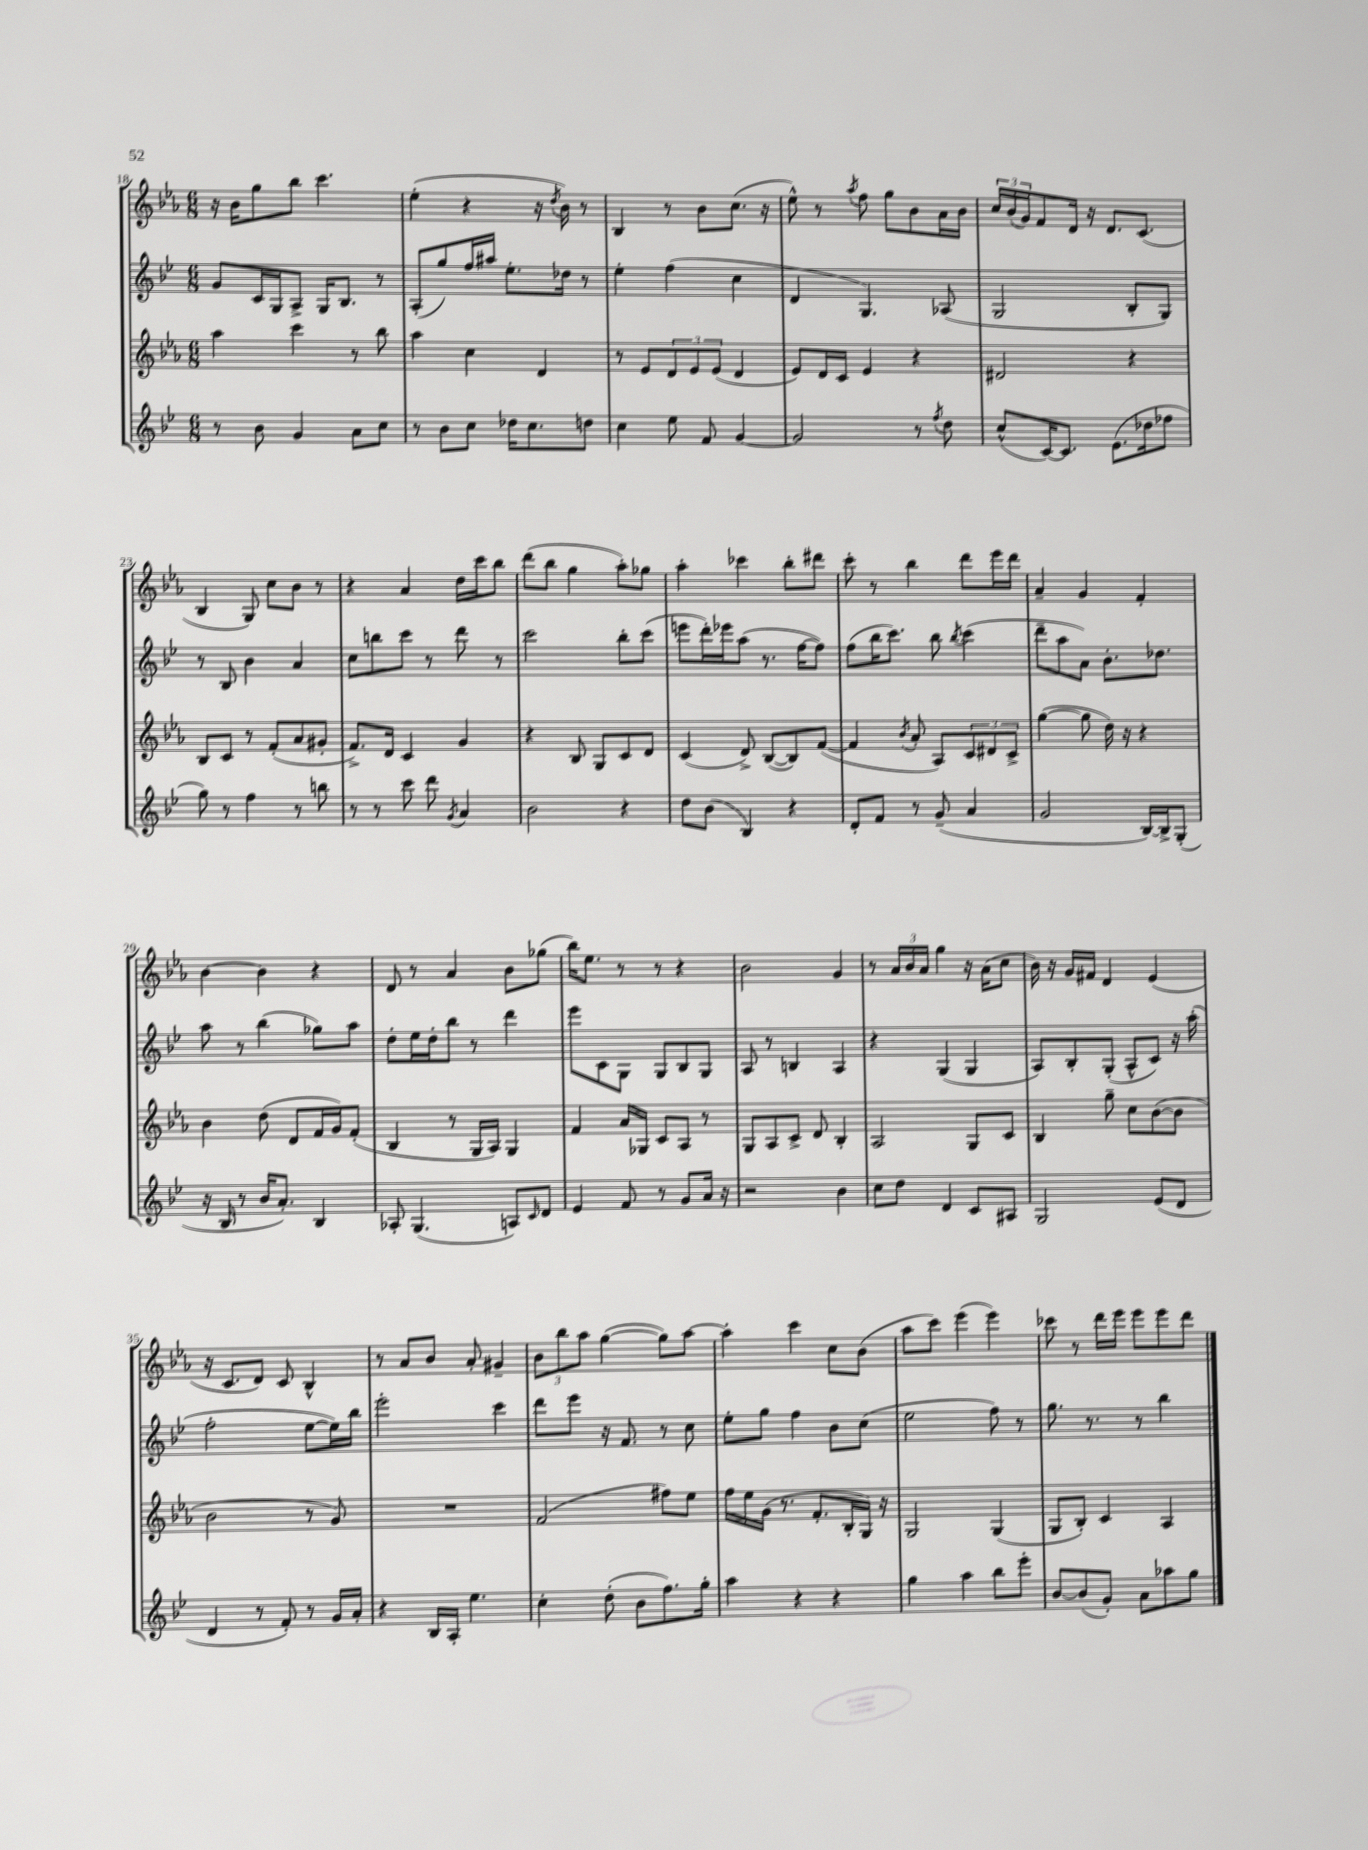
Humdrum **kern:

**kern	**kern	**kern	**kern
*staff4	*staff3	*staff2	*staff1
*clefG2	*clefG2	*clefG2	*clefG2
*k[b-e-]	*k[b-e-a-]	*k[b-e-]	*k[b-e-a-]
*M6/8	*M6/8	*M6/8	*M6/8
8r	4aa-\	8g/L	16r
.	.	.	16b-\LK
8b-\	.	16c/L	8gg\
.	.	16G/J	.
4g/	4ccc\	8A^/J	8bb-\J
.	.	16G/LK	4.ccc\
.	.	8.B-/J	.
8a\L	8r	.	.
8cc\J	8bb-\	8r	.
=	=	=	=
8r	4aa-\	(8A'/L	(4ee-'\
8b-\L	.	8gg/)	.
8cc\J	4cc\	16ff/L	4r
.	.	16aa#/JJ	.
16dd-\LK	.	8.ee-'\L	.
8.cc\	.	.	.
.	4d/	.	16r
.	.	.	8qdd/
.	.	16dd-\Jk	16b-\)
8dd\J	.	8r	8r
=	=	=	=
4cc\	8r	4ee-'\	4B-/
.	8e-/L	.	.
8ee-\	12d/	(4ff\	8r
.	12e-/	.	.
8f/	.	.	8b-\L
.	(12e-/J	.	.
[4g/	4d/	4cc\	(8.cc\J
.	.	.	16r
=	=	=	=
2g/]	8e-/L)	4d/	8ee-^^\)
.	16d/L	.	8r
.	16c/JJ	.	.
.	.	.	8qaa-/
.	4e-/	4.G/)	8ff\
.	.	.	8gg\L
8r	4r	.	8b-\
8qff/	.	.	.
8dd\	.	(8A-/	16a-\L
.	.	.	16b-\JJ
=	=	=	=
(8cc^^/L	2d#/	2G/	24cc/LL
.	.	.	(24b-/
.	.	.	24g/J)
[16c/K)	.	.	8f/
8.c/]J	.	.	.
.	.	.	16d/Jk
.	.	.	16r
(8.e-\L	.	.	8.d/L
.	4r	8B-'/L	.
16dd-\k	.	.	(8.c/J
8ff-\J	.	8G/J)	.
=	=	=	=
8gg\)	8B-/L	8r	4B-/
8r	8c/J	8B-/	.
4ff\	8r	4b-\	8G/)
.	(8f'/L	.	8cc\L
8r	8a-/	4a/	8b-\J
8bb\	8g#'/J	.	8r
=	=	=	=
8r	8.f^/L)	8cc\L	4r
8r	.	8bb\	.
.	16d/Jk	.	.
8ccc\	4c/	8ccc\J	4a-/
8ddd\	.	8r	.
8qg/	.	.	.
4a/	4g/	8ddd\	16dd\LL
.	.	.	16ccc\J
.	.	8r	8bb-\J
=	=	=	=
2b-\	4r	2ccc\	(8ddd\L
.	.	.	8bb-\J
.	8B-/	.	4gg\
.	8G/L	.	.
4r	8c/	8bb-'\L	8aa-'\L)
.	8d/J	(8ccc\J	8gg-\J
=	=	=	=
8dd\L	(4c/	8eee\L	4aa-'\
(8b-\J	.	16ddd'\L)	.
.	.	16eee-\J	.
4B-/)	8d^/)	(8aa\J	4ccc-\
.	([8B-/L	8.r	.
4r	8B-/])	.	8bb-'\L
.	.	[16ff\LK	.
.	([8f/J	8ff\]J)	8ddd#\J
=	=	=	=
8d'/L	4f/]	(8ff\L	8ccc'\
8f/J	.	16bb-\K	8r
.	.	8.ccc\J)	.
.	8qb-/	.	.
8r	8a-'/	.	4bb-\
(8g~/	8A-/L)	8bb-\	.
.	.	8qbb-/	.
4a/	12c/	(4ccc\	8ddd\L
.	12d#/	.	.
.	.	.	16eee-\L
.	12c^/J	.	.
.	.	.	16ddd\JJ
=	=	=	=
2g/	([4gg\	8ddd~\L	4a-~/
.	.	8aa\	.
.	8gg\]	8a\J)	4g/
.	16dd\)	8.b-'\L	.
.	16r	.	.
[16B-/LL)	4r	.	4f'/
16B-^/]J	.	8.dd-\J	.
(8G'/J	.	.	.
=	=	=	=
16r	4b-\	8aa\	[4b-\
16B-/	.	.	.
8r	.	8r	.
16b-/LK	(8dd\	(4bb-\	4b-\]
8.a'/J)	.	.	.
.	8d/L	.	.
4B-/	16f/L	8gg-\L)	4r
.	16g/J)	.	.
.	(8f'/J	8aa\J	.
=	=	=	=
8A-'/	4B-/	8dd'\L	8d/
(4.G/	.	16ee-\L	8r
.	.	16dd'\J	.
.	8r	8bb-\J	4a-/
.	16G/LL	8r	.
.	16A-/JJ)	.	.
8A/L)	4G/	4ddd\	8b-\L
16qqc/	.	.	.
8d/J	.	.	(8gg-\J
=	=	=	=
4e-/	4f/	8eee-\L	16bb-\LK)
.	.	.	8.ee-\J
.	.	8c\	.
8f/	16a-/LL	8G\J	8r
.	16G-/JJ	.	.
8r	8c/L	8G/L	8r
8g/L	8A-/J	8B-/	4r
16a/Jk	8r	8G/J	.
16r	.	.	.
=	=	=	=
2r	8G/L	8A/	2b-\
.	8A-/	8r	.
.	8c^/J	4B/	.
.	8d/	.	.
4b-\	4B-'/	4A/	4g/
=	=	=	=
8cc\L	2A-/	4r	8r
8dd\J	.	.	24a-/LL
.	.	.	24b-/
.	.	.	24a-/JJ
4d/	.	(4G/	4gg\
8c/L	8G/L	4G/	16r
.	.	.	(16a-\LK
8A#/J	8c/J	.	8cc\J
=	=	=	=
2G/	4B-/	8A/L)	16b-\)
.	.	.	16r
.	.	8B-'/	16g/LL
.	.	.	16f#/JJ
.	8gg~\	(8G'/J	4d/
.	8cc\L	8A^^/L	.
(8e-/L	([8b-\	8c/J)	(4e-/
8d/J	8b-\]J	16r	.
.	.	(16aa'\	.
=	=	=	=
4d/	2b-\	2ff'\	16r
.	.	.	8.c/L
8r	.	.	8d/J)
8f'/)	.	.	8c/
8r	8r	[8ee-\L	4B-^^/
16g/LL	8g/)	16ee-\]L)	.
16a'/JJ	.	16bb-\JJ	.
=	=	=	=
4r	2.r	2eee-'\	8r
.	.	.	8a-/L
16B-/LL	.	.	8b-/J
16A'/JJ	.	.	.
4.ee-\	.	.	8a-'/
.	.	4ccc\	4g#~/
=	=	=	=
4cc'\	(2f/	8ddd\L	12b-\L
.	.	.	12bb-\
.	.	8eee-\J	.
.	.	.	12aa-\J
(8dd'\	.	16r	([4gg\
.	.	8.f/	.
8b-\L	.	.	.
8.ff\)	8ff#\L)	8r	8gg\]L)
.	8ee-\J	8cc\	[8aa-\J
16gg'\Jk	.	.	.
=	=	=	=
4aa\	16ff\LL	8ee-'\L	4aa-'\]
.	16ee-\	.	.
.	(16g\JJ	8gg\J	.
.	8.r	.	.
4r	.	4ff\	4ccc\
.	8.f'/L	.	.
4r	.	8b-\L	8cc\L
.	16B-'/L	.	.
.	16G/JJ)	(8cc\J	(8b-\J
.	16r	.	.
=	=	=	=
4gg\	2G/	2ee-\	8aa-\L
.	.	.	8ccc\J)
4aa\	.	.	(4eee-\
8bb-\L	(4G/	8ff\)	4eee-\)
8eee-'\J	.	8r	.
=	=	=	=
[8b-/L	8G/L	8.gg\	8ccc-\
(8b-/]	8B-'/J)	.	8r
.	.	8.r	.
8g'/J)	4c/	.	16ddd\LL
.	.	.	16eee-\JJ
8a\L	.	8r	8eee-\L
8aa-\	4A-/	4bb-\	8eee-\
8gg\J	.	.	8ddd\J
==	==	==	==
*-	*-	*-	*-
